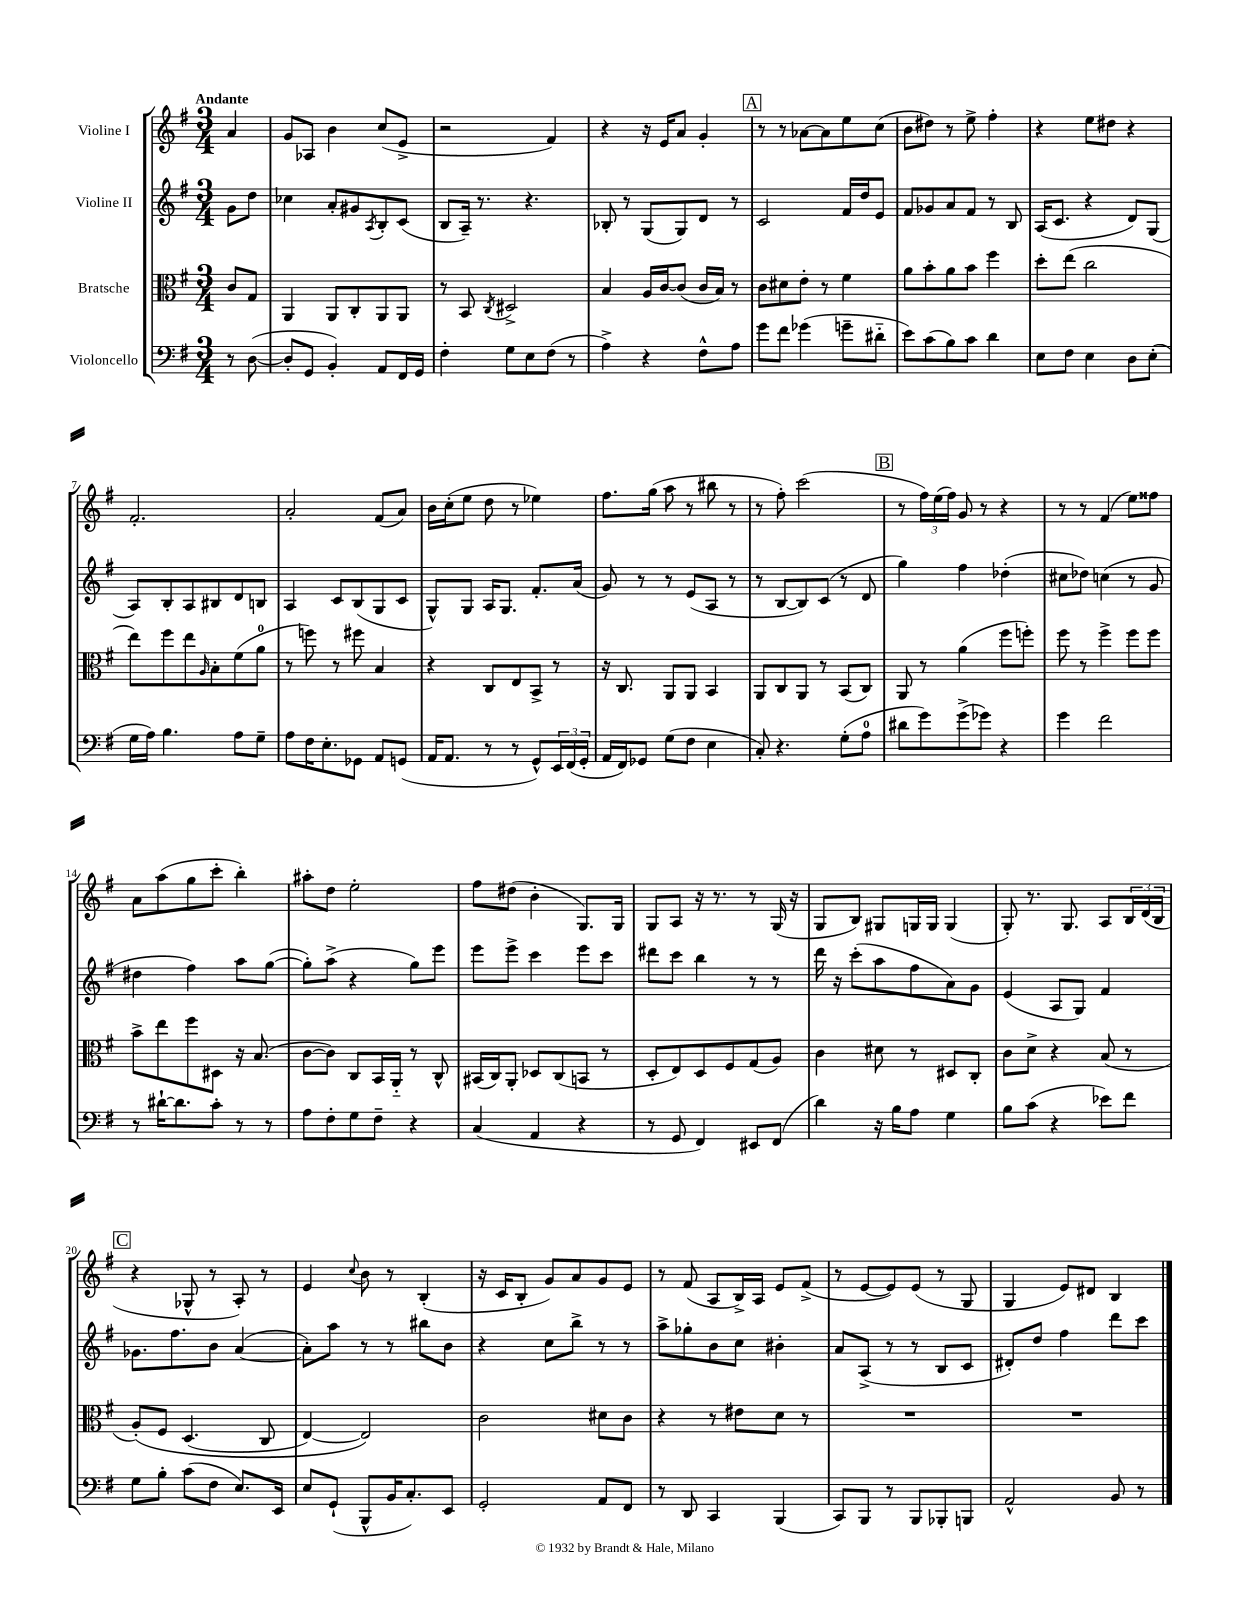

**kern	**kern	**kern	**kern
*staff4	*staff3	*staff2	*staff1
*clefF4	*clefC3	*clefG2	*clefG2
*k[f#]	*k[f#]	*k[f#]	*k[f#]
*M3/4	*M3/4	*M3/4	*M3/4
8r	8c/L	8g\L	4a/
([8D\	8G/J	8dd\J	.
=	=	=	=
8D'/]L	4AA/	4cc-\	8g/L
8GG/J	.	.	8A-/J
4BB'/)	8AA/L	8a'/L	4b\
.	8C'/	8g#/	.
.	.	8qA/	.
8AA/L	8AA/	8B'/	(8cc/L
16FF#/L	8AA/J	(8c/J	8e^/J
16GG/JJ	.	.	.
=	=	=	=
4F#'\	8r	8B/L	2r
.	8BB/	16A~/Jk)	.
.	.	8.r	.
.	8qC/	.	.
8G\L	2D#^/	.	.
8E\	.	4.r	.
(8F#\J	.	.	4f#/)
8r	.	.	.
=	=	=	=
4A^\)	4B/	8B-'/	4r
.	.	8r	.
4r	16A/LL	(8G/L	16r
.	[16c/J	.	16e/LK
.	(8c/]J	8G/)	8a/J
8F#^^\L	16c/LL	8d/J	4g'/
.	16B/JJ)	.	.
8A\J	8r	8r	.
=	=	=	=
8g\L	8c\L	2c/	8r
8f#\J	8d#\	.	8r
(4g-\	8e'\J	.	[8a-\L
.	8r	.	8a-\]
8g~\L	4f#\	16f#/LL	8ee\
.	.	16dd/J	.
8d#'~\J	.	8e/J	(8cc\J
=	=	=	=
8e\L)	8a\L	8f#/L	8b\L
(8c\	8b'\	8g-/	8dd#\J)
8B\)	8a\	8a/	8r
8c\J	8b\J	8f#/J	8ee^\
4d\	4ff#\	8r	4ff#'\
.	.	8B/	.
=	=	=	=
8E\L	8dd'\L	(16A/LK	4r
.	.	8.c/J	.
8F#\J	(8ee\J	.	.
4E\	2cc\	4r	8ee\L
.	.	.	8dd#\J
8D\L	.	8d/L)	4r
(8E'\J	.	(8G/J	.
=	=	=	=
16G\LL	8ee\L)	8A/L)	2.f#'/
16A\JJ)	.	.	.
4.B\	8ff#\	8B'/	.
.	8ee\	8A/	.
.	16qqA/	.	.
.	8B'\	8B#/	.
8A\L	(8f#\	8d/	.
8G~\J	8a\J	8B/J	.
=	=	=	=
8A\L	8r	4A/	2a'/
16F#\K	8ff\)	.	.
8.E'\	.	.	.
.	8r	8c/L	.
8GG-\J	8ff#\	(8B/	.
8AA/L	4B/	8G/	(8f#/L
(8GG/J	.	8c/J	8a/J)
=	=	=	=
16AA/LK	4r	8G^^/L)	16b\LL
8.AA/J	.	.	(16cc'\J
.	.	8G/J	8ee\J
8r	8C/L	16A/LK	8dd\
.	.	8.G/J	.
8r	8E/	.	8r
8GG^^/L)	8BB^/J	8.f#'/L	4ee-\)
24EE/L	8r	.	.
(24FF#/	.	.	.
.	.	(16a/Jk	.
24GG'/JJ	.	.	.
=	=	=	=
16AA/LL	16r	8g/)	8.ff#\L
16FF#/J)	8.C/	.	.
8GG-/J	.	8r	.
.	.	.	(16gg\Jk
(8G\L	8AA/L	8r	8aa\
8F#\J	8AA/J	(8e/L	8r
4E\	4BB/	8A/J	8bb#\
.	.	8r	8r
=	=	=	=
8C'/)	8AA/L	8r	8r
4.r	8C/	[8B/L	8ff#'\)
.	8AA/J	8B/])	(2ccc\
.	8r	(8c/J	.
(8G'\L	(8BB/L	8r	.
8A\J	8C/J)	8d/	.
=	=	=	=
8d#\L	8AA/	4gg\)	8r
8g\)	8r	.	24ff#\LL)
.	.	.	(24ee\
.	.	.	24ff#\JJ)
(8g^\	(4a\	4ff#\	8g/
8g-\J)	.	.	8r
4r	8ff#\L	(4dd-'\	4r
.	8ff'\J)	.	.
=	=	=	=
4g\	8ff#\	8cc#\L	8r
.	8r	8dd-\J)	8r
2f#\	4ff#^\	(4cc\	(4f#/
.	8ff#\L	8r	8ee\L)
.	8ff#\J	8g/	8ff##\J
=	=	=	=
8r	8b^\L	4dd#\	8a\L
[16d#`\LK	8ee\	.	(8aa\
8.d#\]	.	.	.
.	8ff#\	4ff#\)	8gg\
8c'\J	8D#\J	.	8ccc'\J
8r	16r	8aa\L	4bb'\)
.	(8.B/	.	.
8r	.	([8gg\J	.
=	=	=	=
8A\L	[8c\L	8gg'\]L)	8aa#'\L
8F#'\	8c\]J)	(8aa^\J	8dd\J
8G\	8C/L	4r	2ee'\
8F#~\J	16BB/L	.	.
.	16AA'~/JJ	.	.
4r	8r	8gg\L)	.
.	8C^^/	8eee\J	.
=	=	=	=
(4C/	(16BB#/LL	8eee\L	8ff#\L
.	16C/J)	.	.
.	8AA'/J	8eee^\J	(8dd#\J
4AA/	8D-/L	4ccc\	4b'\
.	(8C/	.	.
4r	8BB/J	8eee\L	8.G/L)
.	8r	8ccc\J	.
.	.	.	16G/Jk
=	=	=	=
8r	8D'/L	8ddd#\L	8G/L
8GG/	8E/)	8ccc\J	8A/J
4FF#/)	8D/	4bb\	16r
.	.	.	8.r
.	8F#/	.	.
8EE#/L	(8G/	8r	8r
(8FF#/J	8A/J)	8r	(16G/
.	.	.	16r
=	=	=	=
4d\)	4c\	16ddd\	8G/L
.	.	16r	.
.	.	(8ccc'\L	8B/J)
16r	8d#\	8aa\	8G#/L
16B\LK	.	.	.
8A\J	8r	8ff#\	16G/L
.	.	.	16G/JJ
4G\	8D#/L	8a\)	(4G/
.	8C'/J	8g\J	.
=	=	=	=
8B\L	8c\L	(4e/	8G'/)
(8c\J	8d^\J	.	8.r
4r	4r	8A/L	.
.	.	.	8.G/
.	.	8G/J)	.
8e-\L)	(8B/	4f#/	8A/L
8f#\J	8r	.	24B/L
.	.	.	(24d/
.	.	.	24B/JJ
=	=	=	=
8G\L	&(8A'/L)	8.g-\L	4r
8B'\J	8F#/J	.	.
.	.	8.ff#\	.
(8c\L	(4.D/	.	8G-^^/
8F#\J	.	8b\J	8r
8.E/L)	.	([4a/	8A'/)
.	8C/	.	8r
16EE/Jk	.	.	.
=	=	=	=
8E/L	[4E/)	8a'\]L)	4e/
(8GG`/J	.	8aa\J	.
.	.	.	8qqcc/
8BBB^^/L	2E/]&)	8r	8b\
16BB/K	.	8r	8r
8.C'/)	.	.	.
.	.	8bb#\L	(4B'/
8EE/J	.	8b\J	.
=	=	=	=
2GG'/	2c\	4r	16r
.	.	.	16c/LK
.	.	.	8B'/J
.	.	8cc\L	8g/L)
.	.	8bb^\J	8a/
8AA/L	8d#\L	8r	8g/
8FF#/J	8c\J	8r	8e/J
=	=	=	=
8r	4r	8aa^\L	8r
8DD/	.	8gg-'\	(8f#/
4CC/	8r	8b\	8A/L
.	8e#\L	8cc\J	16B^/L)
.	.	.	16A/JJ
(4BBB/	8d\J	4b#'\	8e/L
.	8r	.	(8f#^/J
=	=	=	=
8CC/L)	2.r	8a/L	8r
8BBB/J	.	(8A^/J	[8e/L
8r	.	8r	8e/])
8BBB/L	.	8r	(8e/J
8BBB-'/	.	8B/L	8r
8BBB/J	.	8c/J	8G/
=	=	=	=
2AA^^/	2.r	8d#'/L)	4G/
.	.	8dd/J	.
.	.	4ff#\	8e/L)
.	.	.	8d#/J
8BB/	.	8ddd\L	4B/
8r	.	8ccc\J	.
==	==	==	==
*-	*-	*-	*-
